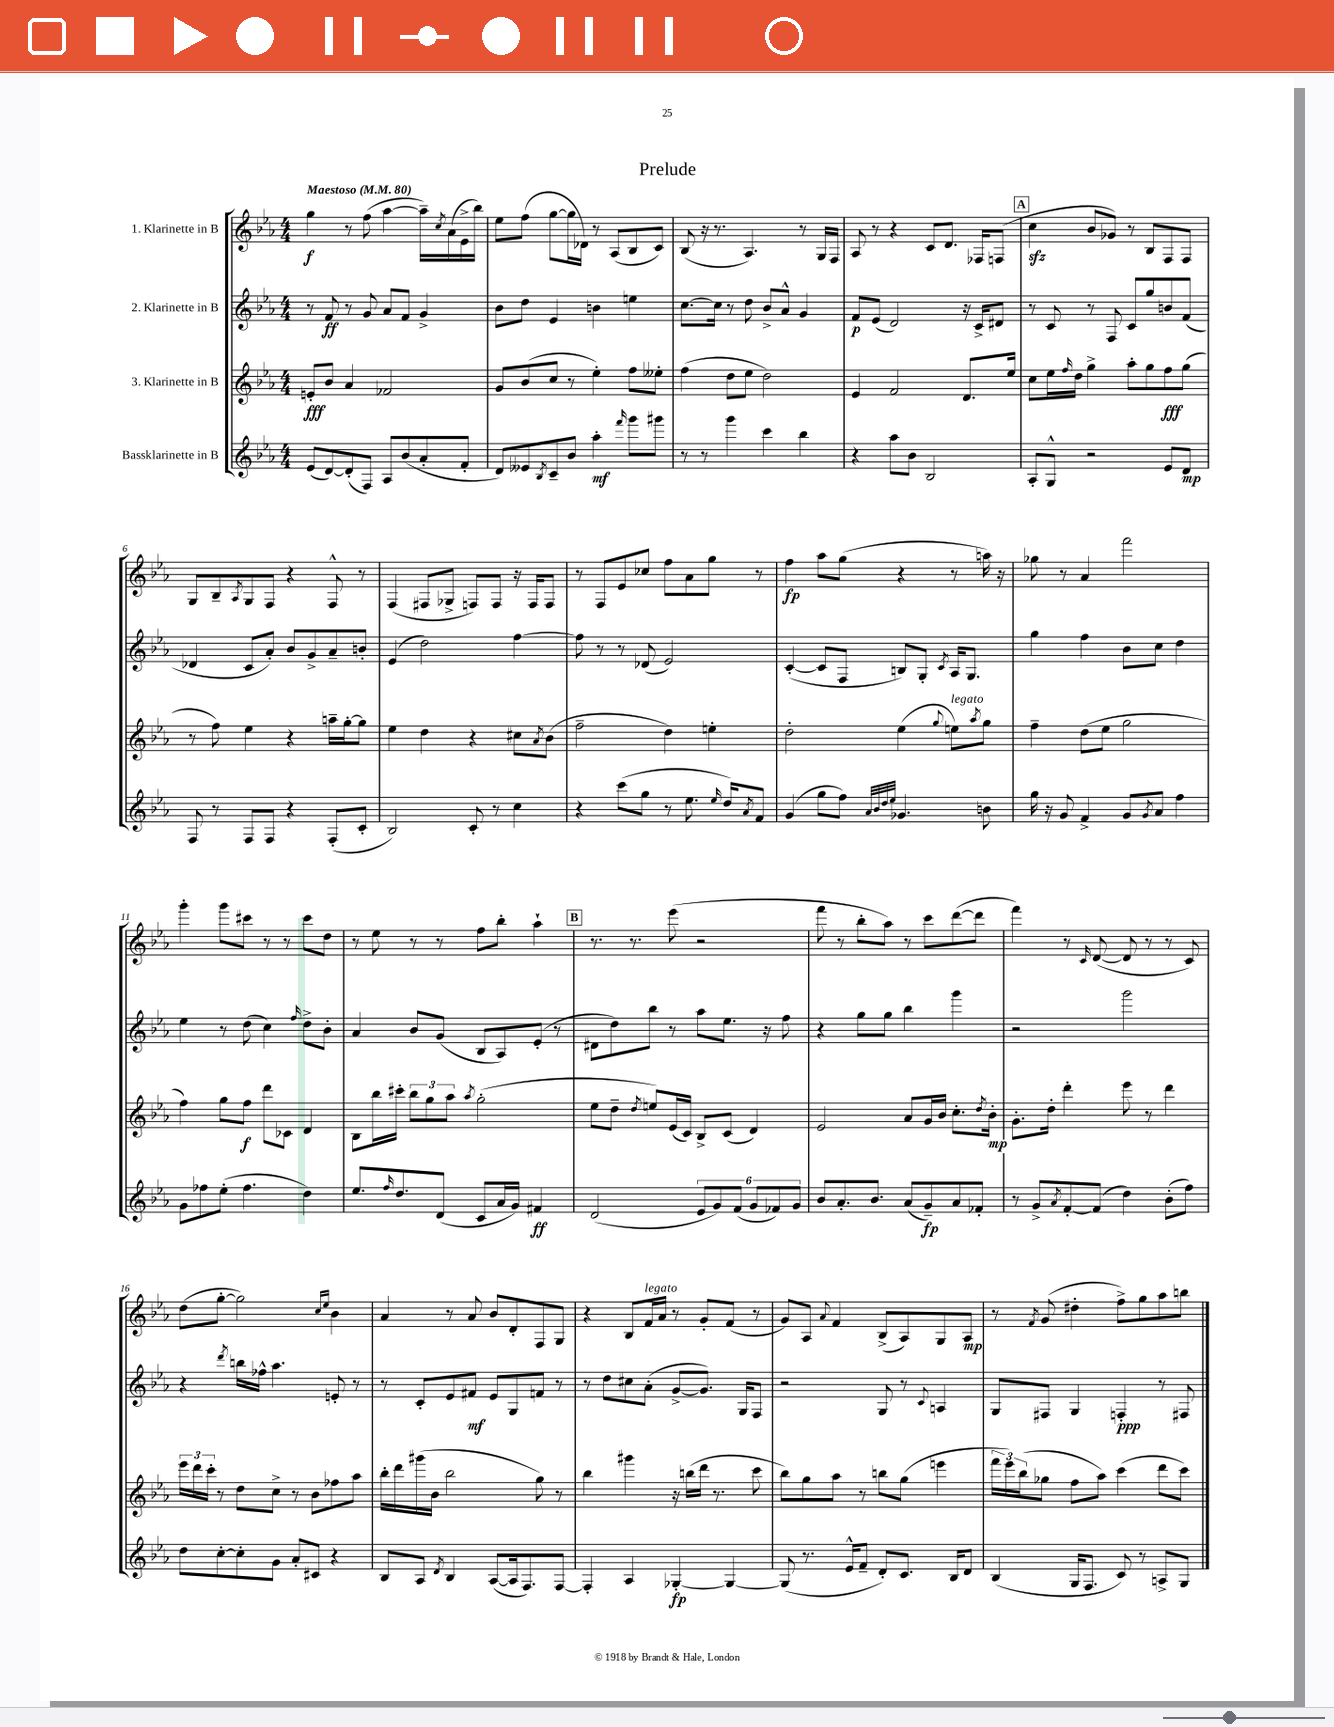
\header { title = "Prelude" }
<<
\new StaffGroup <<
\new Staff = "s0" \with { instrumentName = "1. Klarinette in B" } {
    \clef treble \key ees \major \numericTimeSignature \time 4/4 \tempo "Maestoso" 4 = 80
    g''4\f r8 f''8( aes''4~ aes''16--) \acciaccatura { c''8 } aes'16( ees'16-> bes''16) |
    ees''8 f''8( g''8~ g''16 des'16) r8 aes8( bes8 c'8) |
    bes8( r16 r8. aes4.) r8 g16 f16 |
    aes8 r8 r4 c'8 d'8. fes16 f8( |
    \mark \markup { \box "A" } c''4\sfz bes'8 ges'8) r8 bes8 f8 f8 |
    g8 bes8-- \acciaccatura { aes8 } g8 f8 r4 f8-^ r8 |
    f4( fis8 ges8-> f8) f8 r16 f16 f8 |
    r8 f8 ees'8 ces''8 f''8 aes'8 g''8 r8 |
    f''4\fp aes''8 g''8( r4 r8 a''16) r16 |
    ges''8 r8 aes'4 f'''2 |
    g'''4-. g'''8 cis'''8 r8 r8 cis'''8 d''8 |
    r8 ees''8 r8 r8 f''8 bes''8-. aes''4-! |
    \mark \markup { \box "B" } r8. r8. ees'''8( r2 |
    f'''8 r8 bes''8-. aes''8) r8 c'''8 d'''8~( d'''8 |
    f'''4) r8 \grace { c'16 } d'8~( d'8 r8 r8 c'8) |
    d''8( g''8~-. g''2) \grace { c''16 ees''16 } bes'4 |
    aes'4 r8 aes'8 bes'8 d'8-. f8 g8 |
    r4 bes8 f'16^\markup { \italic "legato" } aes'16 r8 g'8-. f'8( r8 |
    g'8) aes8 \appoggiatura { aes'8 } f'4 bes8->( aes8) g8 aes8\mp |
    r8 \acciaccatura { f'8 } g'8( dis''4-. f''8->) g''8 aes''8 b''8 \bar "|." |
}
\new Staff = "s1" \with { instrumentName = "2. Klarinette in B" } {
    \clef treble \key ees \major \numericTimeSignature \time 4/4
    r8 f'8\ff r8 g'8 aes'8 f'8 g'4-> |
    bes'8 d''8 ees'4 b'4 e''4 |
    c''8.~ c''16 r8 d''8 bes'8-> aes'8-^ g'4 |
    f'8\p ees'8( d'2) r16 c'16-> dis'8 |
    \mark \markup { \box "A" } r8 c'8 r8 f8 c'8 g''8 b'8 f'8( |
    des'4 c'8 aes'8-.) bes'8 g'8-> aes'8-- b'8-. |
    ees'4( d''2) f''4~ |
    f''8 r8 r8 des'8( ees'2) |
    c'4~-.( c'8 f8 b8) g8-. \acciaccatura { c'8 } aes16 g8. |
    g''4 f''4 bes'8 c''8 d''4 |
    ees''4 r8 d''8( c''4) \grace { f''16 } d''8-> bes'8-. |
    aes'4 bes'8 g'8( bes8 aes8) ees'8-.( r8 |
    \mark \markup { \box "B" } dis'8 d''8) bes''8 r8 aes''8 ees''8. r16 f''8 |
    r4 g''8 g''8 bes''4 g'''4 |
    r2 g'''2 |
    r4 \acciaccatura { d'''8 } b''16 fes''16-^ aes''4. e'8-. r8 |
    r8 c'8-. ees'8 fis'8\mf ees'8 g8 f'8 r8 |
    r8 d''8 cis''8 aes'8-.( g'8~-> g'8.) g16 f8 |
    r2 g8 r8 \appoggiatura { c'8 } a4 |
    g8 fis8 g4 f4-.\ppp r8 fis8 \bar "|." |
}
\new Staff = "s2" \with { instrumentName = "3. Klarinette in B" } {
    \clef treble \key ees \major \numericTimeSignature \time 4/4
    e'8-.\fff bes'8 aes'4 fes'2 |
    g'8 bes'8( c''8 r8 ees''4-.) f''8 eeses''8-. |
    f''4( d''8 ees''8 d''2) |
    ees'4 f'2 d'8. ees''16 |
    \mark \markup { \box "A" } c''8 ees''16 \grace { f''16 } d''16 g''4-> aes''8-. g''8 f''8\fff g''8( |
    r8 f''8) ees''4 r4 a''16-- g''16~-. g''8 |
    ees''4 d''4 r4 cis''8 \acciaccatura { aes'8 } bes'8( |
    f''2-- d''4) e''4-. |
    d''2-. ees''4( \appoggiatura { g''8 } e''8^\markup { \italic "legato" }) \acciaccatura { aes''8 } g''8 |
    f''4-- d''8( ees''8 g''2 |
    f''4) g''8 f''8\f d'''8 ces'8 d'4 |
    bes8 bes''16 cis'''16-. \tuplet 3/2 { bes''8 g''8 aes''8 } \acciaccatura { aes''8 } g''2-.( |
    \mark \markup { \box "B" } ees''8 d''8-- \acciaccatura { d''8 } e''8) ees'16( c'16) bes8-> c'8( d'4) |
    ees'2 aes'8 g'16 bes'16 c''8.-. \acciaccatura { d''8 } bes'16-.\mp |
    g'8.-. d''16-. d'''4-. ees'''8 r8 d'''4 |
    \tuplet 3/2 { ees'''16 d'''16 c'''16-. } r8 d''8 c''8-> r8 bes'8 fes''8 aes''8 |
    bes''16-. d'''16 gis'''16( bes'16 bes''2 g''8) r8 |
    bes''4 gis'''4 r16 b''16( d'''16 r8. c'''8 |
    bes''8) g''8 aes''8 r8 b''8 g''8( e'''4 |
    \tuplet 3/2 { f'''16 ees'''16) bes''16( } ges''8 f''8 aes''8) c'''4( d'''8 c'''8) \bar "|." |
}
\new Staff = "s3" \with { instrumentName = "Bassklarinette in B" } {
    \clef treble \key ees \major \numericTimeSignature \time 4/4
    ees'8( d'8~) d'8-.( f8) aes8 bes'8( aes'8-. f'8-. |
    d'8) eeses'8 \acciaccatura { bes8 } c'8-- bes'8 aes''4-.\mf \grace { f'''16 } g'''8 gis'''8 |
    r8 r8 g'''4 c'''4 bes''4 |
    r4 aes''8 bes'8 bes2 |
    \mark \markup { \box "A" } aes8-. g8-^ r2 ees'8 d'8\mp |
    f8 r8 f8 f8 r4 f8-.( c'8-. |
    bes2) c'8-. r8 c''4 |
    r4 c'''8( g''8 r8 ees''8. \grace { ees''16 } d''16) \acciaccatura { aes'8 } f'8 |
    g'4( g''8 f''8) \grace { aes'32 bes'32 d''32 ees''32 } ges'4. b'8 |
    g''16 r16 g'8 f'4-> g'8 \acciaccatura { g'8 } aes'8 f''4 |
    g'8 fes''8 ees''8-.( fes''4. d''4) |
    ees''8. \grace { f''16 } d''8. d'8( c'8 aes'16 g'16) fis'4\ff |
    \mark \markup { \box "B" } d'2( \tuplet 6/4 { ees'8 g'8) f'8( g'8 fes'8) g'8 } |
    bes'8 aes'8.-. bes'8. aes'8( g'8--\fp) aes'8 fes'8-. |
    r8 g'8-> \acciaccatura { aes'8 } f'8~-. f'8( d''4) bes'8-.( f''8) |
    d''8 c''8~-. c''8-. g'8 aes'8-. cis'8 r4 |
    bes8 aes8 \acciaccatura { d'8 } bes4 aes8~( aes16 f8.) f8~ |
    f4-. aes4 ges4~-.\fp ges4~ |
    ges8( r8. ees'16-^ f'8-- d'8-.) c'8. bes16 d'8 |
    bes4( g16 f8. c'8) r8 a8-> g8 \bar "|." |
}
>>
>>
